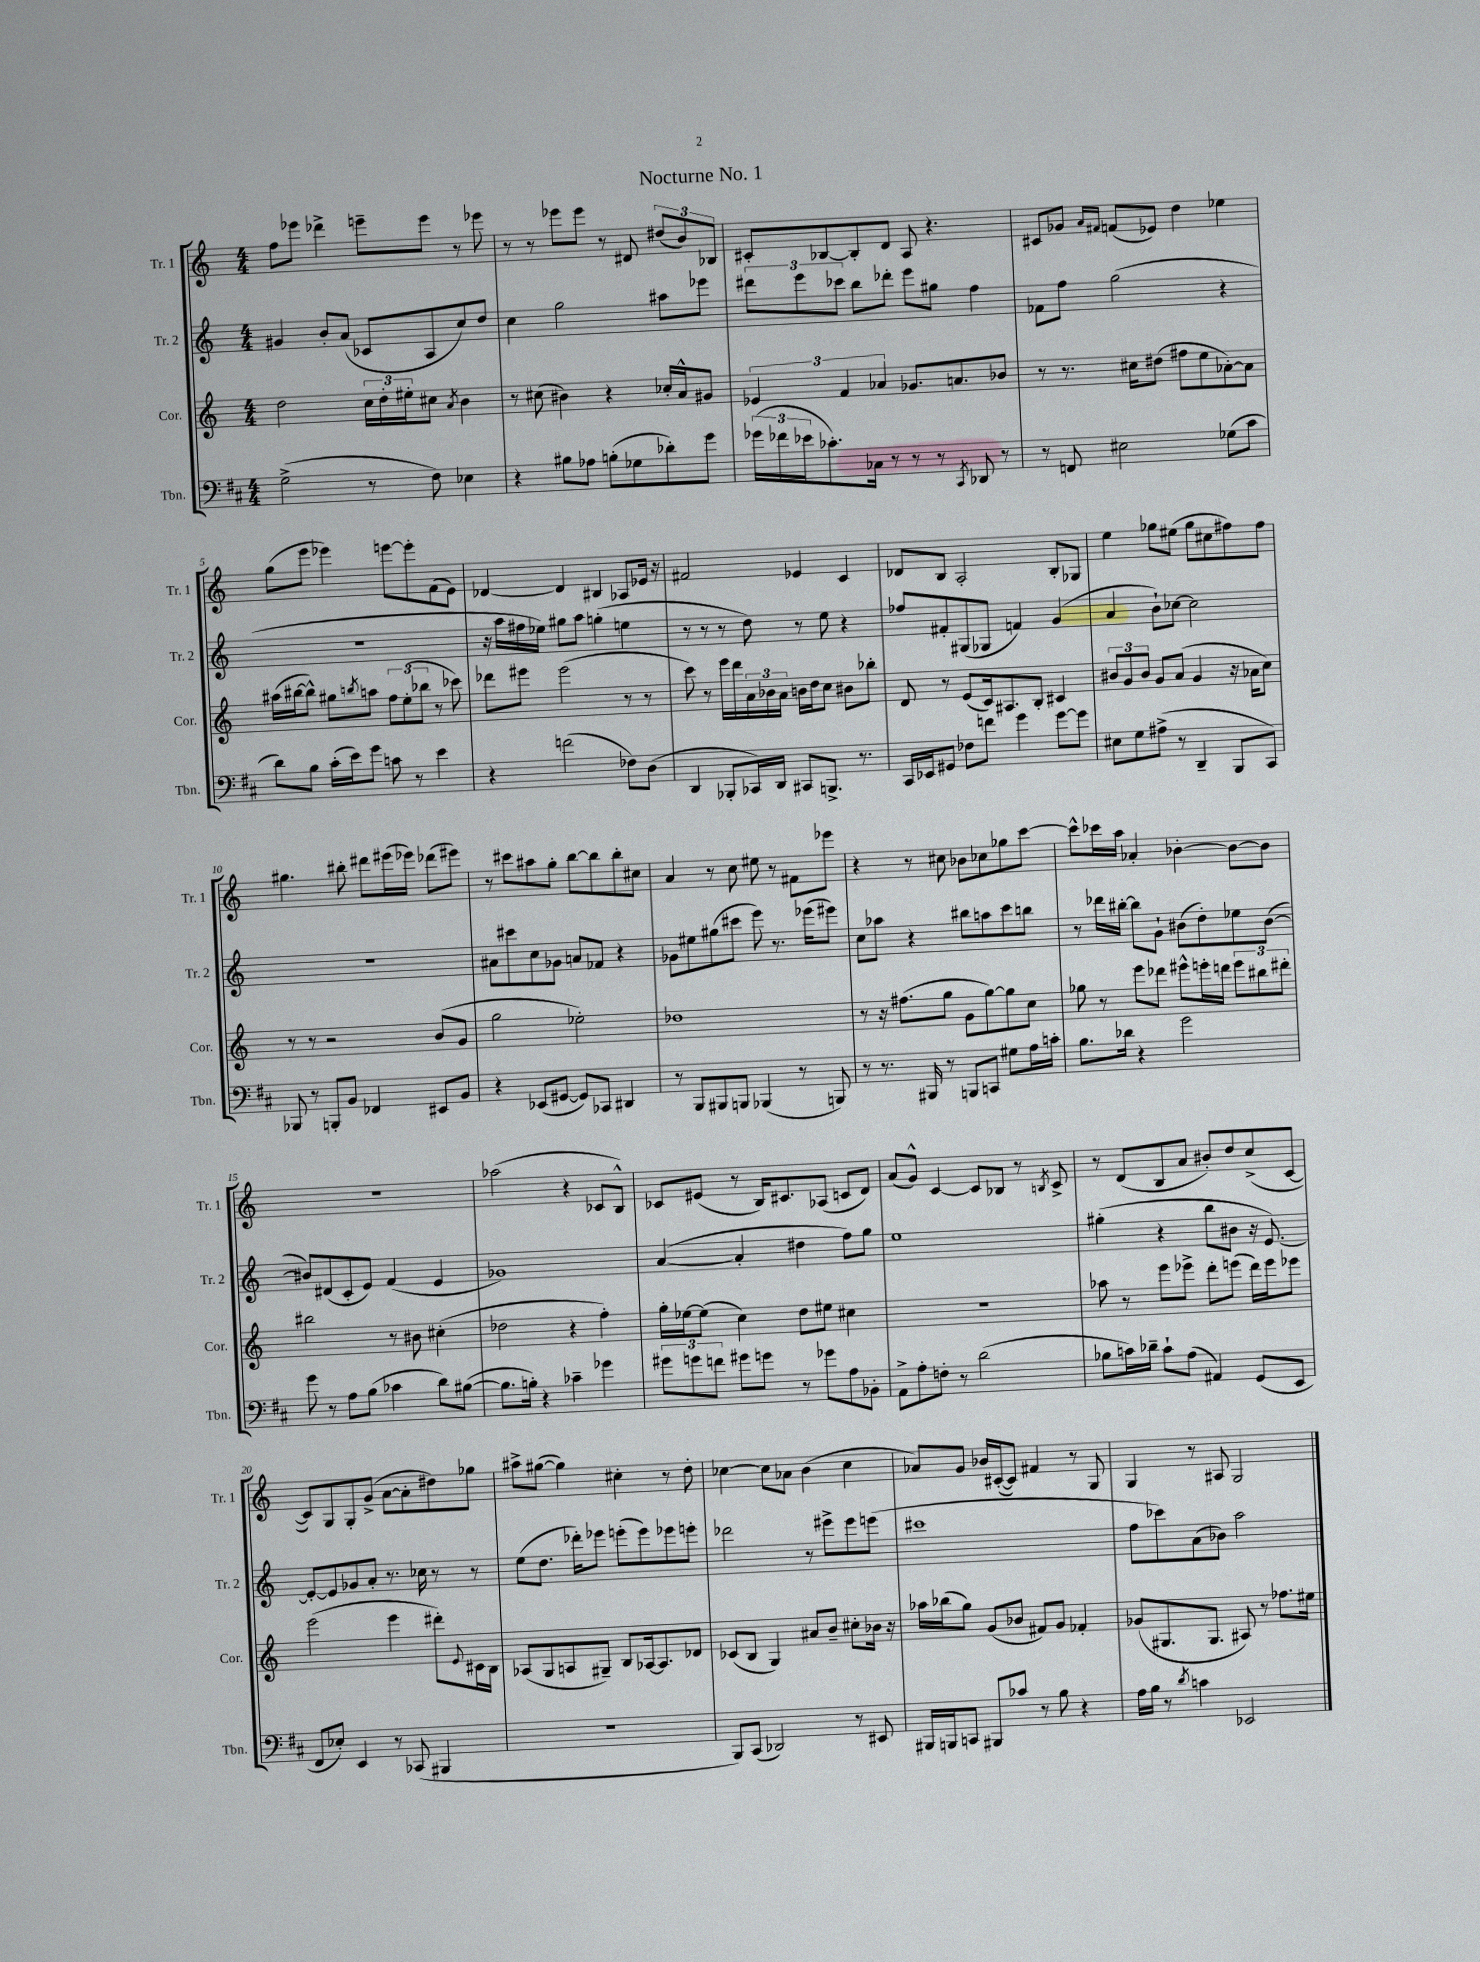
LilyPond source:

\header { title = "Nocturne No. 1" }
<<
\new StaffGroup <<
\new Staff = "s0" \with { instrumentName = "Tr. 1" shortInstrumentName = "Tr. 1" } {
    \clef treble \key c \major \numericTimeSignature \time 4/4
    f''8 ees'''8 des'''4-> e'''8-- e'''8 r8 ees'''8 |
    r8 r8 ees'''8 ees'''8 r8 dis'8 \tuplet 3/2 { dis''8( b'8) bes8 } |
    cis'8-. bes8~ bes8-. d'8 a8 r4. |
    cis'8 ges'8 \grace { a'16 fis'16 } f'8( ees'8) d''4 ees''4 |
    g''8( e'''8 ees'''4) e'''8~ e'''8-. f'8( e'8) |
    des'4~ des'4 bis4 aes8 ees'16 r16 |
    fis'2 ees'4 c'4 |
    des'8 b8 a2-. b8-. ges8 |
    e''4 ges''8 eis''8( ges''8 cis''8 fis''8) fis''8 |
    gis''4. bis''8-. dis'''8 eis'''16( ees'''16) des'''8( eis'''8) |
    r8 cis'''8 ais''8 g''8-. b''8~ b''8 b''8-. cis''8 |
    a'4 r8 c''8 eis''8 r8 fis'8 ees'''8 |
    r4 r8 cis''8 bes'8 ces''8 ges''8 c'''8~ |
    c'''8-^ ces'''16 a''16 aes'4-. bes'4~-. bes'8~ bes'8 |
    r1 |
    aes''2( r4 ces'8 b8-^) |
    ces'8 eis'8( r8 b16) cis'8. aes8( c'8 d'8) |
    a'8( g'8-^) c'4~ c'8 bes8 r8 \acciaccatura { b8 } c'8-> |
    r8 d'8( b8 a'8 bis'8-.) d''8 c''8->( c'8~ |
    c'8) g8 g8-. g'8->( a'8~ a'8-. dis''8) ges''8 |
    ais''8-> gis''8~( gis''4) cis''4-. r8 d''8-. |
    ces''4~ ces''8 aes'8 b'4( ces''4 |
    aes'8) g'8 bes'16 cis'16~-.( cis'8) fis'4 r8 g8 |
    g4 r8 ais8 g2 \bar "|." |
}
\new Staff = "s1" \with { instrumentName = "Tr. 2" shortInstrumentName = "Tr. 2" } {
    \clef treble \key c \major \numericTimeSignature \time 4/4
    gis'4 b'8-. a'8( ces'8 a8 c''8) d''8 |
    c''4 g''2 ais''8 ees'''8 |
    \tuplet 3/2 { dis'''8 e'''8 ces'''8 } b''8 des'''8-. e'''8 gis''8 f''4 |
    fes'8 f''8 g''2( r4 |
    R1 |
    r16 a''16 fis''16 ees''16) gis''8 a''8 g''4-.( e''4 |
    r8 r8 r8 d''8) r8 e''8 r4 |
    fes''8 fis'8-. gis8( ges8 f'4) g'4( |
    a'4 b'8-!) ces''8~ ces''2 |
    R1 |
    ais'8 cis'''8 c''8 ges'8 a'8 fes'8 r4 |
    ges'8 eis''8 gis''8( cis'''8 e'''8) r8. ees'''16( eis'''8) |
    c''8 aes''8 r4 bis''8 a''8 c'''8 b''8 |
    r8 des'''16 bis''16~-. bis''8 g'8-! bis'8( d''8-.) ees''8 bis'8~( |
    bis'8) dis'8( c'8-. e'8) f'4( e'4 |
    ges'1) |
    a'4~( a'4-. dis''4 f''8) g''8 |
    e''1 |
    gis''4-.( r4 b''8 bis'8 r16 e'8.~) |
    e'8~-. e'8 ges'8 a'8-. r8. ces''16 r8 r8 |
    e''8( d''8. des'''16-.) ees'''8 e'''8-.( e'''8) ees'''8 e'''8-. |
    des'''2 r8 eis'''8-> eis'''8 e'''8( |
    cis'''1 |
    f''8 ces'''8) a'8( bes'8) a''2 \bar "|." |
}
\new Staff = "s2" \with { instrumentName = "Cor." shortInstrumentName = "Cor." } {
    \clef treble \key c \major \numericTimeSignature \time 4/4
    d''2 \tuplet 3/2 { c''16 d''16-. eis''16-. } cis''8 \acciaccatura { a'8 } b'4 |
    r8 cis''8( bis'4) r4 ces''16-. a'16-^ gis'8 |
    \tuplet 3/2 { ees'4 f'4 aes'4 } ges'8. a'8. bes'8 |
    r8 r8. cis''16 dis''8( fis''8 e''8 aes'8~-.) aes'8 |
    ais''16( bis''16~ bis''8-^) gis''8 \acciaccatura { b''8 } a''8 \tuplet 3/2 { f''8 e''8-.( bes''8 } r8 ces'''8) |
    des'''8 eis'''8 eis'''2( r8 r8 |
    c'''8) r8 e'''16 d'''16 \tuplet 3/2 { a'16 bes'16 a'16 } b'16 d''16 c''8 bis'8 bes''8-. |
    d'8 r8 e'8( c'16) ais8. b8-. cis'4 |
    \tuplet 3/2 { bis'8 g'8 bis'8 } g'8 a'8( g'4 r16 aes'16 c''8) |
    r8 r8 r2 b'8( g'8 |
    g''2 ees''2-.) |
    des''1 |
    r8 r16 fis''8.( g''8 g'8 g''8~) g''8 c''8 |
    ges''8 r8 e'''8 des'''8 eis'''8-^ e'''16-. d'''16 \tuplet 3/2 { e'''8 bis''8 dis'''8-. } |
    bis''2 r8 bis'8 cis''4-.( |
    des''2 r4 f''4-.) |
    g''16-. ees''16~ ees''8( c''4) d''8 eis''8 cis''4 |
    R1 |
    aes''8 r8 e'''8 ees'''8-> d'''8-. e'''8( d'''16) e'''16 ees'''8 |
    e'''2( e'''4 dis'''8-.) \appoggiatura { e'8 } cis'16 b16 |
    aes8( g8 a8 gis8--) b8 aes16~ aes8. des'8 |
    ces'8( b8 g4) ais'8 b'8-- cis''8-. bes'16 r16 |
    aes''16 bes''16( g''8) g'8( bes'8 fis'8) g'8 fes'4-. |
    ges'8( gis8. gis8. ais8) r8 fes''8. eis''16 \bar "|." |
}
\new Staff = "s3" \with { instrumentName = "Tbn." shortInstrumentName = "Tbn." } {
    \clef bass \key d \major \numericTimeSignature \time 4/4
    g2->( r8 fis8) ees4 |
    r4 bis8 aes8 b8-.( ges8 des'8-.) g'8 |
    \tuplet 3/2 { ges'16( fes'16 ees'16 } ces'8.-.) ces16 r8 r8 r8 \acciaccatura { cis,8 } des,8 r8 |
    r8 f,8 eis2 ges8( cis'8 |
    d'8) b8 cis'16-.( e'16) g'8 c'8 r8 e'4 |
    r4 f'2( fes8) d8( |
    d,4 bes,,8-. ces,16) d,16 cis,8 b,,8.-> r8. |
    cis,16 ees,16 gis,8 fes8 f'8 g'4 g'8~ g'8 |
    eis8 g8 ais8->( r8 d,4-- b,,8 cis,8) |
    bes,,8 r8 b,,8-. b,8 fes,4 eis,8 b,8 |
    r4 ees,8( gis,8~ gis,8) ces,8 dis,4 |
    r8 b,,8 bis,,8 b,,8 bes,,4( r8 b,,8) |
    r8 r8. bis,,16 r8 b,,8 c,8 gis8 a16 c'16-. |
    b8. des'16 r4 g'2 |
    g'8 r8 a8 b8( ces'4 d'8) bis8~( |
    bis8. b16-.) r4 ces'4-- ges'4 |
    \tuplet 3/2 { gis'8 g'8 f'8 } gis'8 g'8 r8 ges'8 a8 bes,8-. |
    a,8-> a8-. f8-. r8 d'2( |
    bes8 c'16) des'16-- c'8-! a8( ais,4) g,8( e,8 |
    fis,8 ees8-.) e,4 r8 ces,8( bis,,4 |
    R1 |
    b,,8) cis,8( des,2) r8 eis,8 |
    bis,,16 b,,16 c,8 bis,,8 ces'8 r8 b8 r4 |
    a16 b16 r8 \acciaccatura { d'8 } c'4 ees,2 \bar "|." |
}
>>
>>
